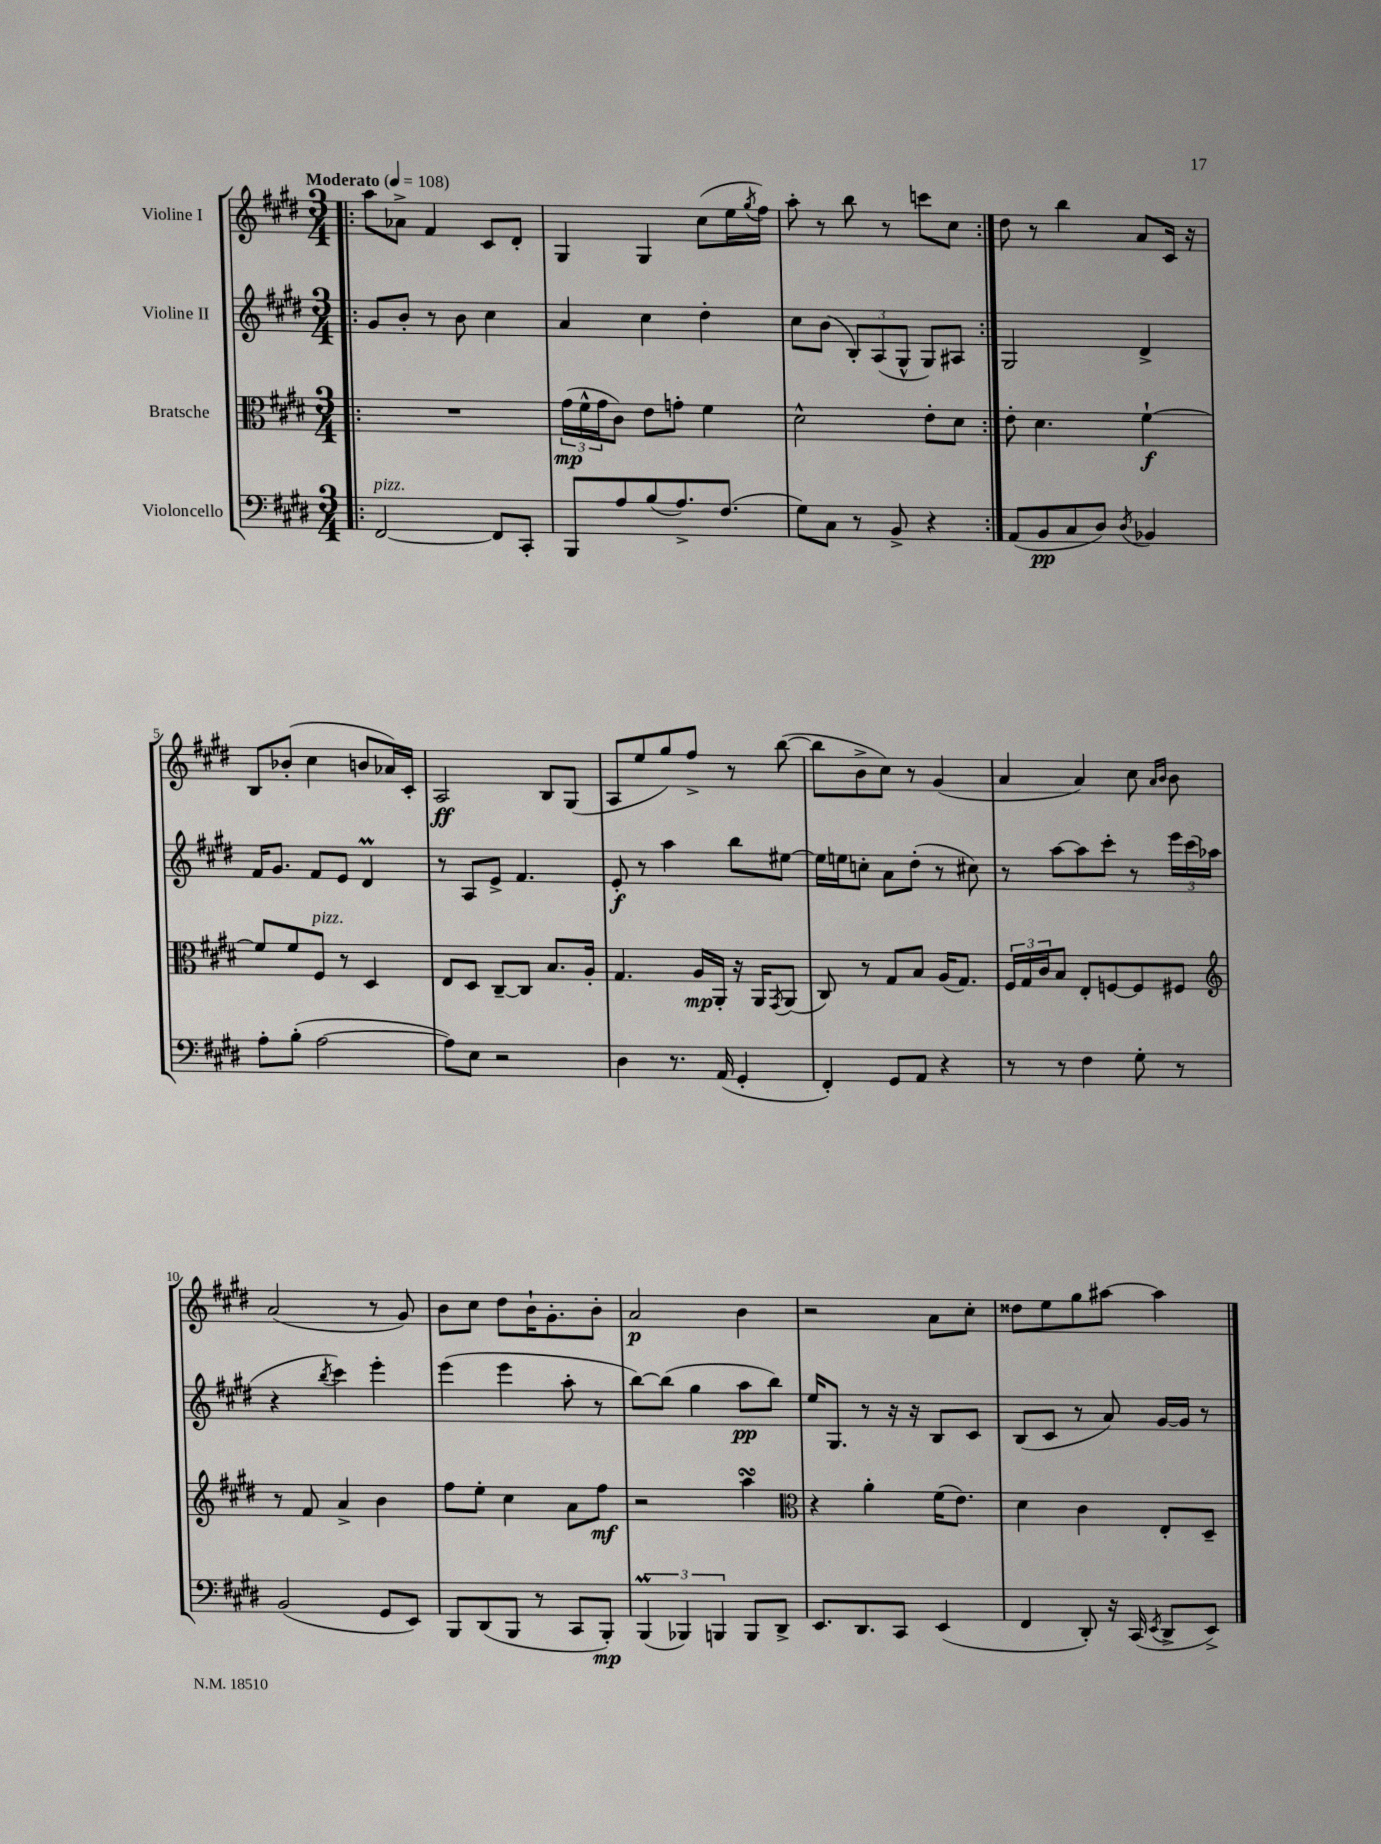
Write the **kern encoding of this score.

**kern	**kern	**kern	**kern
*staff4	*staff3	*staff2	*staff1
*clefF4	*clefC3	*clefG2	*clefG2
*k[f#c#g#d#]	*k[f#c#g#d#]	*k[f#c#g#d#]	*k[f#c#g#d#]
*M3/4	*M3/4	*M3/4	*M3/4
*MM108	*MM108	*MM108	*MM108
=!|:	=!|:	=!|:	=!|:
[2FF#/	2.r	8g#/L	8aa\L
.	.	8b'/J	8a-^\J
.	.	8r	4f#/
.	.	8b\	.
8FF#/]L	.	4cc#\	8c#/L
8CC#'/J	.	.	8d#'/J
=	=	=	=
8BBB/L	(24g#\LL	4a/	4G#/
.	24f#^^\	.	.
.	24g#\J	.	.
8A/	8c#\J)	.	.
(8B/	8e\L	4cc#\	4G#/
8.A^/)	8g'\J	.	.
.	4f#\	4dd#'\	(8cc#\L
(8.F#/J	.	.	.
.	.	.	16ee\L
.	.	.	8qgg#/
.	.	.	16ff#\JJ)
=	=	=	=
8G#\L)	2d#^^\	8cc#\L	8aa'\
8C#\J	.	(8b\J	8r
8r	.	12B'/L)	8bb\
.	.	(12A/	.
8BB^/	.	.	8r
.	.	12G#^^/J	.
4r	8e'\L	8G#/L)	8ccc\L
.	8d#\J	8A#/J	8cc#\J
=:|!	=:|!	=:|!	=:|!
(8AA/L	8e'\	2G#/	8dd#\
8BB/	4.d#\	.	8r
8C#/	.	.	4bb\
8D#/J)	.	.	.
8qD#/	.	.	.
4BB-/	[4f#`\	4d#^/	8a/L
.	.	.	16c#/Jk
.	.	.	16r
=	=	=	=
8A'\L	8f#/]L	16f#/LK	8B/L
.	.	8.g#/J	.
(8B'\J	8f#/	.	(8b-'/J
[2A\	8F#/J	8f#/L	4cc#\
.	8r	8e/J	.
.	4D#/	4d#/	8b/L
.	.	.	16a-/L)
.	.	.	16c#'/JJ
=	=	=	=
8A\]L)	8E/L	8r	2A/
8E\J	8D#/J	8A/L	.
2r	[8C#~/L	8e^/J	.
.	8C#/]J	4.f#/	.
.	8.B/L	.	8B/L
.	.	.	(8G#/J
.	16A'/Jk	.	.
=	=	=	=
4D#\	4.G#/	8e'/	8A/L
.	.	8r	8ee/
8.r	.	4aa\	8gg#/)
.	16A/LL	.	8ff#^/J
(16AA/	16AA'/JJ	.	.
4GG#'/	16r	8bb\L	8r
.	16AA/LK	.	.
.	8qGG#/	.	.
.	(8AA/J	[8ee#\J	([8bb\
=	=	=	=
4FF#'/)	8C#/)	16ee#\]LL	8bb\]L
.	.	16ee\J	.
.	8r	8cc'\J	8b^\
8GG#/L	8G#/L	8a\L	8cc#\J)
8AA/J	8B/J	(8dd#'\J	8r
4r	(16A/LK	8r	(4g#/
.	8.G#/J)	.	.
.	.	8cc#\)	.
=	=	=	=
8r	24F#/LL	8r	4a/
.	24G#/	.	.
.	24c#/J	.	.
8r	8B/J	[8aa\L	.
4F#\	8E'/L	8aa\]	4a/)
.	[8F/	8ccc#'\J	.
8G#'\	8F/]	8r	8cc#\
.	.	.	16qqa/LL
.	.	.	16qqb/JJ
8r	8F#/J	24eee\LL	8b\
.	.	(24ccc#\	.
.	.	24aa-\JJ	.
=	=	=	=
*	*clefG2	*	*
(2BB/	8r	4r	(2a/
.	8f#/	.	.
.	.	8qbb/	.
.	4a^/	4ccc#\)	.
8GG#/L	4b\	4eee'\	8r
8EE/J)	.	.	8g#/)
=	=	=	=
8BBB/L	8ff#\L	(4eee\	8b\L
(8DD#/	8ee'\J	.	8cc#\J
8BBB/J	4cc#\	4eee\	8dd#\L
8r	.	.	16b`\K
.	.	.	8.g#'\
8CC#/L	8a\L	8aa'\	.
8BBB'/J)	8ff#\J	8r	8b'\J
=	=	=	=
(6BBB/	2r	[8bb\L)	2a/
.	.	(8bb\]J	.
6BBB-/)	.	.	.
.	.	4gg#\	.
6BBB/	.	.	.
8BBB/L	4aa\	8aa\L	4b\
8DD#^/J	.	8bb\J)	.
=	=	=	=
*	*clefC3	*	*
8.EE/L	4r	16ee/LK	2r
.	.	8.G#/J	.
8.DD#/	.	.	.
.	4a'\	8r	.
8CC#/J	.	16r	.
.	.	16r	.
(4EE/	(16f#\LK	8B/L	8a\L
.	8.e\J)	.	.
.	.	8c#/J	8cc#'\J
=	=	=	=
4FF#/	4d#\	(8B/L	8dd##\L
.	.	8c#/J	8ee\
8DD#'/)	4c#\	8r	8gg#\
16r	.	8a/)	[8aa#\J
(16CC#/	.	.	.
8qEE/	.	.	.
8DD#^/L	8E'/L	[16g#/LL	4aa#\]
.	.	16g#/]JJ	.
8EE^/J)	8D#~/J	8r	.
==	==	==	==
*-	*-	*-	*-
